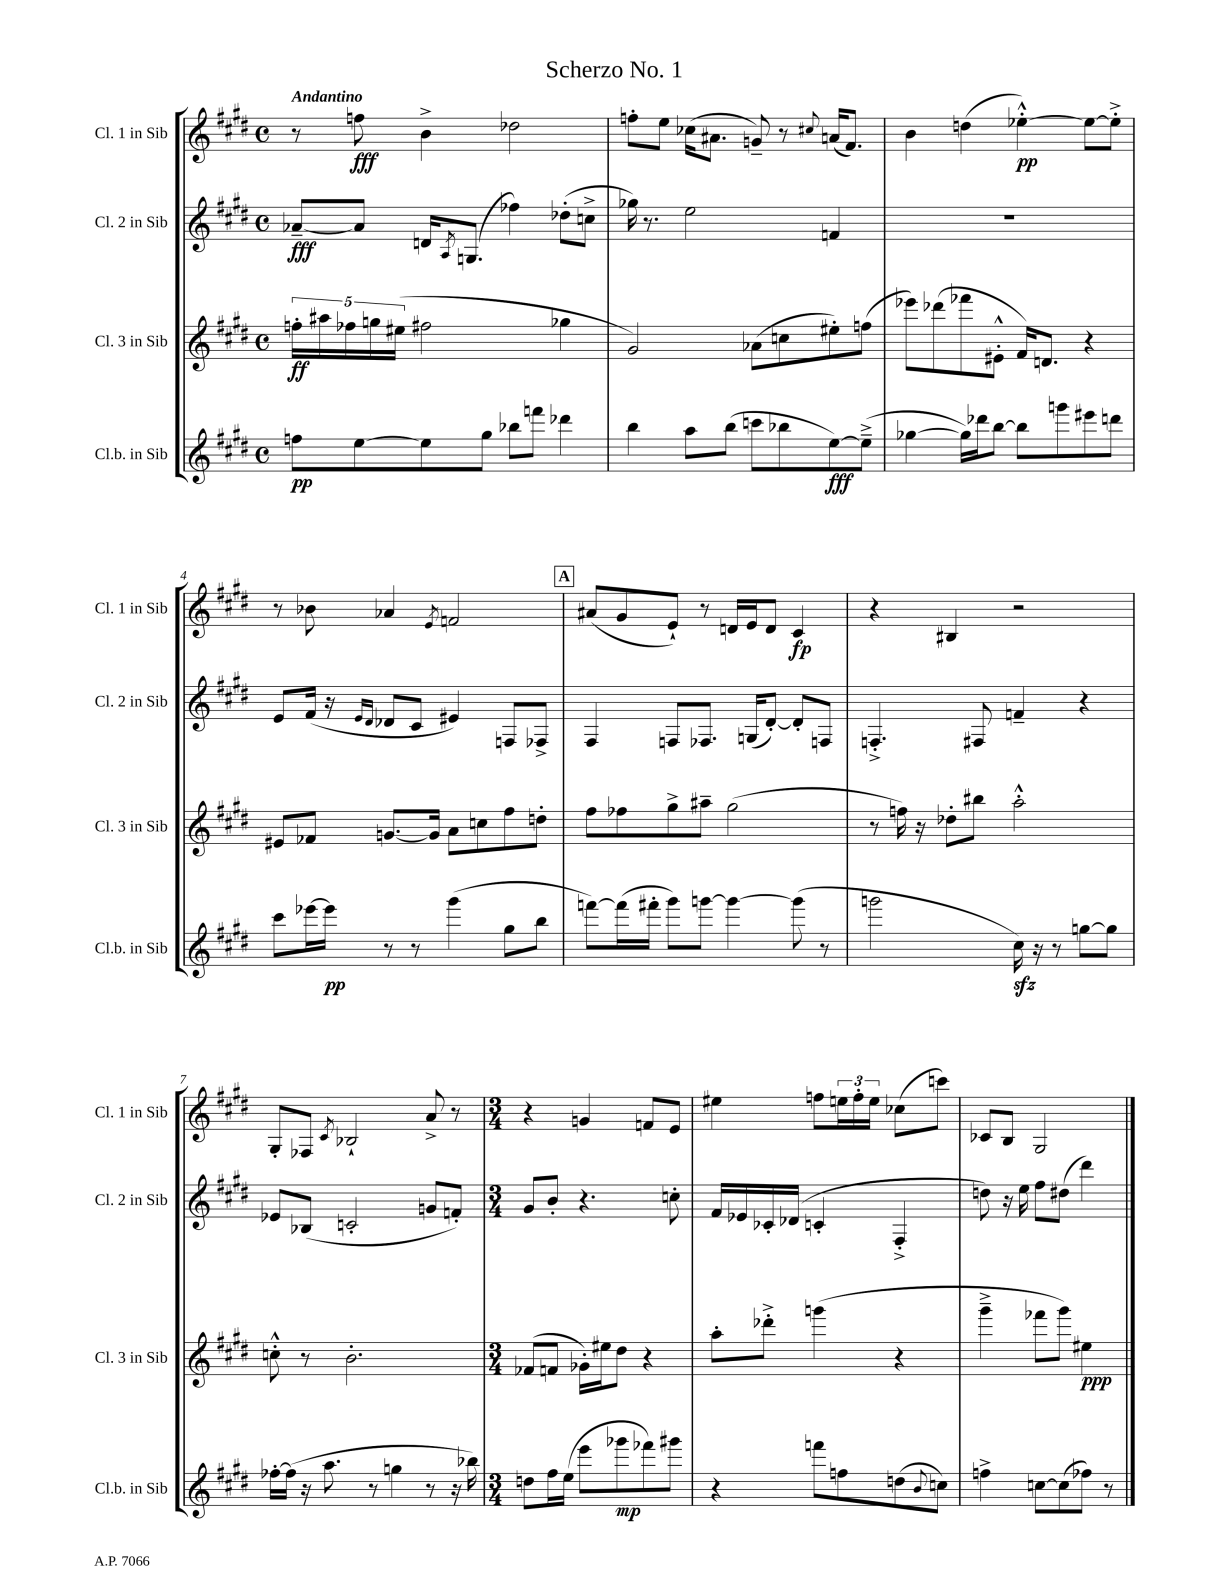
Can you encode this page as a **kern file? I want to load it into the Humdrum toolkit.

**kern	**dynam	**kern	**dynam	**kern	**dynam	**kern	**dynam
*part4	*part4	*part3	*part3	*part2	*part2	*part1	*part1
*staff4	*staff4	*staff3	*staff3	*staff2	*staff2	*staff1	*staff1
*I"Cl.b. in Sib	*	*I"Cl. 3 in Sib	*	*I"Cl. 2 in Sib	*	*I"Cl. 1 in Sib	*
*I'Cl.b. in Sib	*	*I'Cl. 3 in Sib	*	*I'Cl. 2 in Sib	*	*I'Cl. 1 in Sib	*
*clefG2	*	*clefG2	*	*clefG2	*	*clefG2	*
*k[f#c#g#d#]	*	*k[f#c#g#d#]	*	*k[f#c#g#d#]	*	*k[f#c#g#d#]	*
*M4/4	*	*M4/4	*	*M4/4	*	*M4/4	*
*met(c)	*	*met(c)	*	*met(c)	*	*met(c)	*
=1	=1	=1	=1	=1	=1	=1	=1
!	!	!	!	!	!	!LO:TX:a:B:t=Andantino	!
8ffn\L	pp	20ffn'\LL	ff	[8a-X~/L	fff	8r	.
.	.	20aa#X\	.	.	.	.	.
.	.	20ff-X\	.	.	.	.	.
[8ee\	.	.	.	8a-/J]	.	8ffn\	fff
.	.	20ggn\	.	.	.	.	.
.	.	(20ee#X\JJ	.	.	.	.	.
8ee\]	.	2ff#X\	.	16dn/KL	.	4b^\	.
.	.	.	.	8qA/	.	.	.
.	.	.	.	(8.Gn/J	.	.	.
8gg#\J	.	.	.	.	.	.	.
8bb-X\L	.	.	.	4ff-X\)	.	2dd-X\	.
8fffn\J	.	.	.	.	.	.	.
4ddd-X\	.	4gg-X\	.	(8dd-X'\L	.	.	.
.	.	.	.	8ccn^\J	.	.	.
=2	=2	=2	=2	=2	=2	=2	=2
4bb\	.	2g#/)	.	16gg-X\)	.	8ffn'\L	.
.	.	.	.	8.r	.	.	.
.	.	.	.	.	.	8ee\J	.
8aa\L	.	.	.	2ee\	.	(16cc-X\KL	.
.	.	.	.	.	.	8.a#X\J	.
(8bb\J	.	.	.	.	.	.	.
8cccn\L	.	(8a-X\L	.	.	.	8gn~/)	.
8bb-X\	.	8ccn\	.	.	.	8r	.
.	.	.	.	.	.	8qqcc#X/	.
[8ee\)	fff	8ee#X'\)	.	4fn/	.	(16an/KL	.
.	.	.	.	.	.	8.f#/J)	.
(8ee~^\J]	.	(8ffn\J	.	.	.	.	.
=3	=3	=3	=3	=3	=3	=3	=3
[4gg-X\	.	8eee-X\L)	.	1r	.	4b\	.
.	.	(8ddd-X\	.	.	.	.	.
16gg-\LL])	.	8fff-X\	.	.	.	(4ddn\	.
16ddd-X\J	.	.	.	.	.	.	.
[8bb\J	.	8e#X'^^\J	.	.	.	.	.
8bb\L]	.	16f#/KL)	.	.	.	[4ee-X'^^\)	pp
.	.	8.dn/J	.	.	.	.	.
8gggn\	.	.	.	.	.	.	.
8eee#X\	.	4r	.	.	.	8ee-\L_	.
8dddn\J	.	.	.	.	.	8ee-'^\J]	.
!!LO:LB:g=z
=4	=4	=4	=4	=4	=4	=4	=4
8ccc#\L	.	8e#X/L	.	8e/L	.	8r	.
[16eee-X\L	.	8f-X/J	.	(16f#/Jk	.	8b-X\	.
16eee-\JJ]	pp	.	.	16r	.	.	.
.	.	.	.	16qqe/LL	.	.	.
.	.	.	.	16qqd#/JJ	.	.	.
8r	.	[8.gn/L	.	8d-X/L	.	4a-X/	.
8r	.	.	.	8c#/J	.	.	.
.	.	16g/Jk]	.	.	.	.	.
.	.	.	.	.	.	8qe/	.
(4ggg#\	.	8a\L	.	4e#X/)	.	2fn/	.
.	.	8ccn\	.	.	.	.	.
8gg#\L	.	8ff#\	.	8Fn/L	.	.	.
8bb\J	.	8ddn'\J	.	8F-X^/J	.	.	.
!!LO:REH:place=s1:t=A
=5	=5	=5	=5	=5	=5	=5	=5
[8fffn\L)	.	8ff#\L	.	4F#/	.	(8a#X/L	.
(16fff\L]	.	8ff-X\	.	.	.	8g#/	.
16fff#X'\JJ	.	.	.	.	.	.	.
8ggg#\L)	.	8gg#^\	.	8Fn/L	.	8e`/J)	.
[8gggn\J	.	8aa#X~\J	.	8.F-X/J	.	8r	.
4ggg\_	.	(2gg#\	.	.	.	16dn/LL	.
.	.	.	.	(16Gn/KL	.	16e/J	.
.	.	.	.	[8d#'/J)	.	8d/J	.
(8ggg\]	.	.	.	8d#'/L]	.	4c#/	fp
8r	.	.	.	8Fn/J	.	.	.
=6	=6	=6	=6	=6	=6	=6	=6
2gggn\	.	8r	.	4.Fn'^/	.	4r	.
.	.	16ffn\)	.	.	.	.	.
.	.	16r	.	.	.	.	.
.	.	8dd-X'\L	.	.	.	4B#X/	.
.	.	8bb#X\J	.	8F#X/	.	.	.
16cc#zz\)	.	2aa'^^\	.	4fn~/	.	2r	.
16r	.	.	.	.	.	.	.
8r	.	.	.	.	.	.	.
[8ggn\L	.	.	.	4r	.	.	.
8gg\J]	.	.	.	.	.	.	.
!!LO:LB:g=z
=7	=7	=7	=7	=7	=7	=7	=7
[16ff-X'\LL	.	8ccn'^^\	.	8e-X/L	.	8G#'/L	.
(16ff-\JJ]	.	.	.	.	.	.	.
16r	.	8r	.	(8B-X/J	.	8F-X/J	.
8.aa\	.	.	.	.	.	.	.
.	.	.	.	.	.	8qc#/	.
.	.	2.b'\	.	2cn'/	.	2B-X`/	.
8r	.	.	.	.	.	.	.
4ggn\	.	.	.	.	.	.	.
8r	.	.	.	8gn/L	.	8a^/	.
16r	.	.	.	8fn'/J)	.	8r	.
16bb-X\)	.	.	.	.	.	.	.
=8	=8	=8	=8	=8	=8	=8	=8
*M3/4	*	*M3/4	*	*M3/4	*	*M3/4	*
8ddn\L	.	(8f-X/L	.	8g#/L	.	4r	.
16ff#\L	.	8fn/J	.	8b'/J	.	.	.
(16ee\JJ	.	.	.	.	.	.	.
8eee\L	.	16g-X'\LL)	.	4.r	.	4gn/	.
.	.	16ee#X\J	.	.	.	.	.
8ggg-X\	mp	8dd#\J	.	.	.	.	.
8fff-X\)	.	4r	.	.	.	8fn/L	.
8ggg#X\J	.	.	.	8ccn'\	.	8e/J	.
=9	=9	=9	=9	=9	=9	=9	=9
4r	.	8aa'\L	.	16f#/LL	.	4ee#X\	.
.	.	.	.	16e-X/	.	.	.
.	.	8ddd-X'^\J	.	16c-X'/	.	.	.
.	.	.	.	(16d-X/JJ	.	.	.
8fffn\L	.	(4gggn\	.	4cn'/	.	8ffn\L	.
8ffn\	.	.	.	.	.	24een\L	.
.	.	.	.	.	.	24ff'\	.
.	.	.	.	.	.	24ee\JJ	.
(8ddn\	.	4r	.	4F#'^/	.	(8cc-X\L	.
8qqb/	.	.	.	.	.	.	.
8ccn\J)	.	.	.	.	.	8cccn\J)	.
=10	=10	=10	=10	=10	=10	=10	=10
4ffn^\	.	4ggg#~^\	.	8ddn\)	.	8c-X/L	.
.	.	.	.	16r	.	8B/J	.
.	.	.	.	16ee\	.	.	.
[8ccn\L	.	8fff-X\L	.	8ff#\L	.	2G#/	.
(8cc\]	.	8ggg#\J)	.	(8dd#X\J	.	.	.
8ff-X\J)	.	4ee#X\	ppp	4ddd#\)	.	.	.
8r	.	.	.	.	.	.	.
==	==	==	==	==	==	==	==
*-	*-	*-	*-	*-	*-	*-	*-
